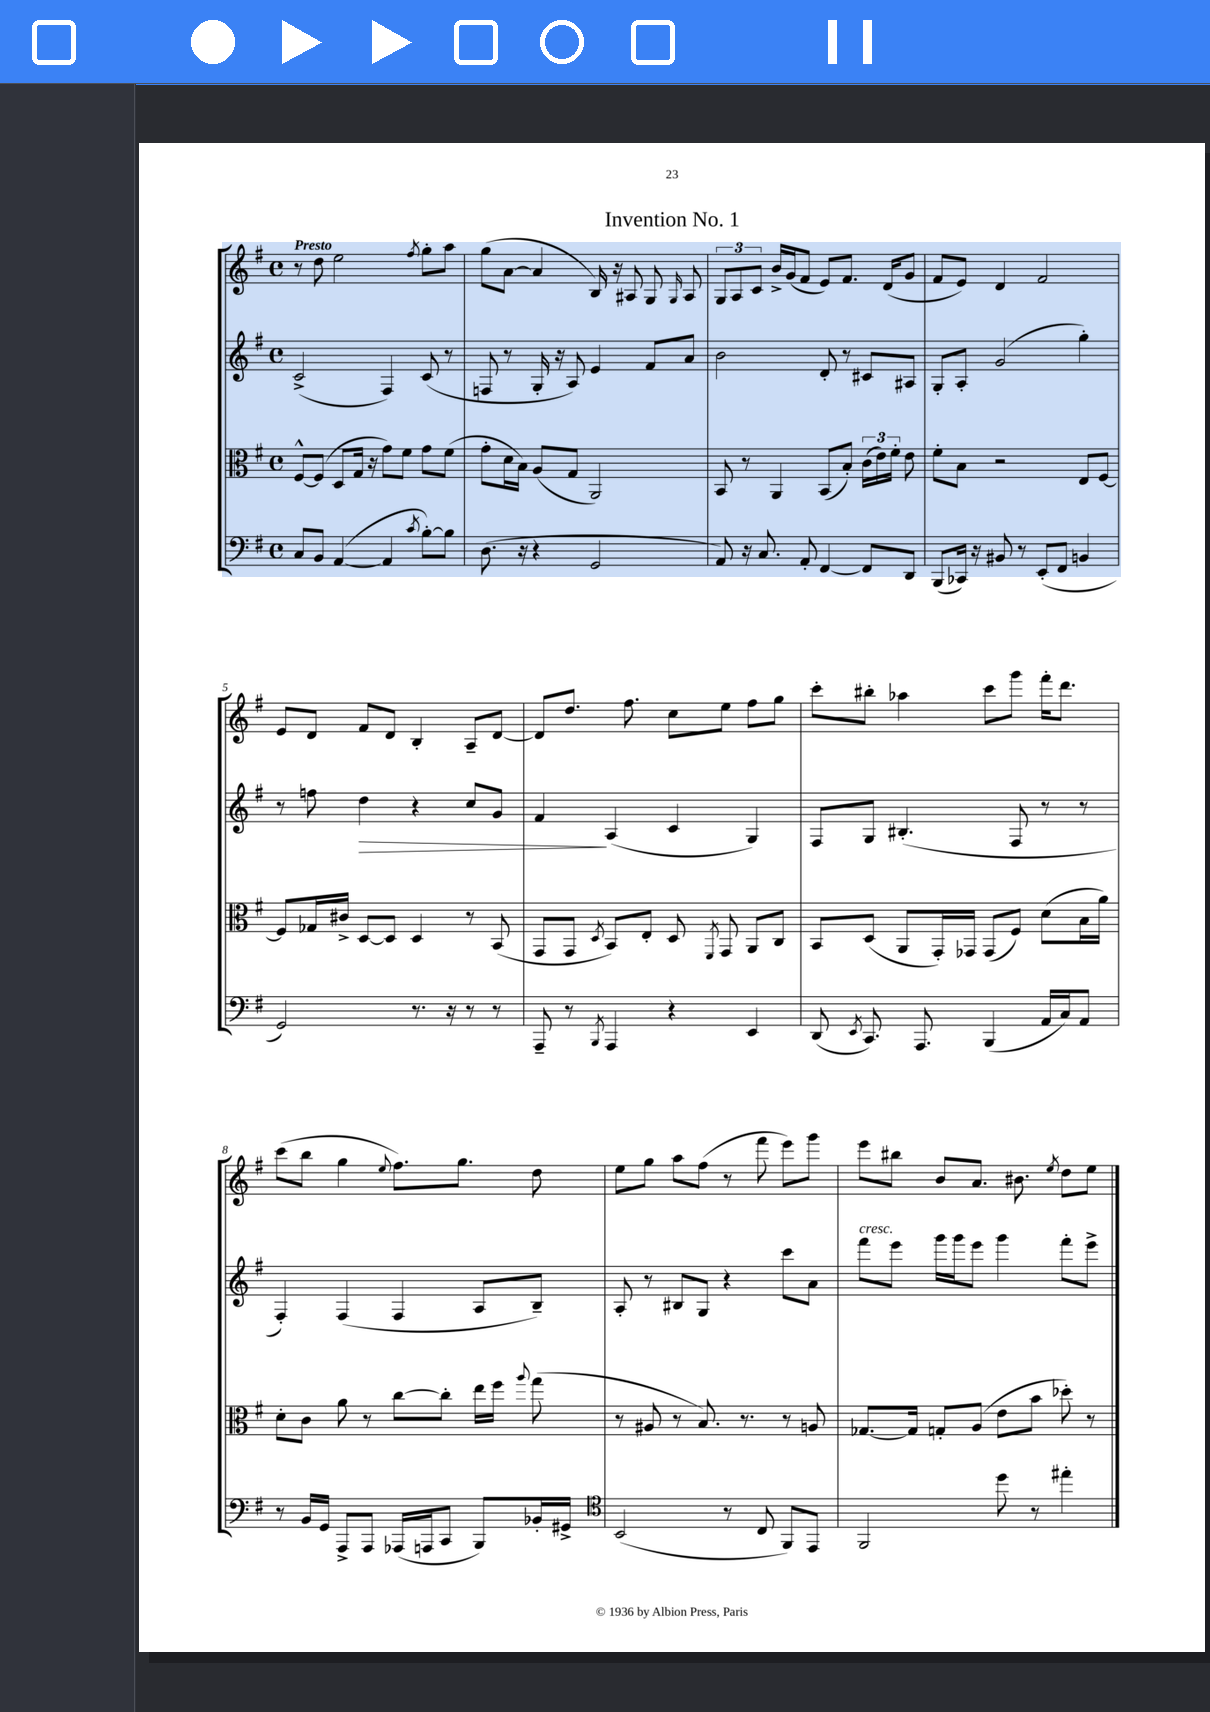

**kern	**kern	**kern	**kern
*staff4	*staff3	*staff2	*staff1
*clefF4	*clefC3	*clefG2	*clefG2
*k[f#]	*k[f#]	*k[f#]	*k[f#]
*M4/4	*M4/4	*M4/4	*M4/4
*met(c)	*met(c)	*met(c)	*met(c)
8C/L	[8F#^^/L	(2c^/	8r
8BB/J	(8F#/]J	.	8dd\
([4AA/	8D/L	.	2ee\
.	16G/Jk	.	.
.	16r	.	.
4AA/]	8g\L)	4F#/)	.
.	8f#\J	.	.
8qc/	.	.	8qff#/
[8B'\L)	8g\L	(8c/	8gg'\L
8B\]J	(8f#\J	8r	8aa\J
=	=	=	=
(8.D\	8g'\L	8F/	(8gg\L
.	16d\L	8r	[8a\J
16r	16B\JJ)	.	.
4r	(8A/L	16G'/	4a/]
.	.	16r	.
.	8G/J	8A/)	.
2GG/	2AA/)	4e/	16B/)
.	.	.	16r
.	.	.	8A#/
.	.	8f#/L	8G/
.	.	.	16qqG/
.	.	8a/J	8A#/
=	=	=	=
8AA/)	8BB/	2b\	12G/L
.	.	.	12A/
16r	8r	.	.
.	.	.	12c/J
8.C/	.	.	.
.	4AA/	.	16b^/LL
.	.	.	(16g/J
8AA'/	.	.	8f#/J
[4FF#/	(8BB/L	8d'/	8e/L)
.	8B'/J)	8r	8.f#/J
8FF#/]L	(24c\LL	8c#/L	.
.	24e\)	.	.
.	.	.	(16d/LK
.	24f#'\JJ	.	.
8DD/J	8e\	8A#/J	8g/J
=	=	=	=
(8BBB/L	8f#'\L	8G'/L	8f#/L
16CC-/Jk)	8B\J	8A'/J	8e/J)
16r	.	.	.
8BB#/	2r	(2g/	4d/
8r	.	.	.
(8EE'/L	.	.	2f#/
8FF#/J	.	.	.
4BB/	8E/L	4gg'\)	.
.	[8F#/J	.	.
=	=	=	=
2GG/)	8F#/]L	8r	8e/L
.	16G-/L	8ff\	8d/J
.	16c#^/JJ	.	.
.	[8D/L	4dd\	8f#/L
.	8D/]J	.	8d/J
8.r	4D/	4r	4B'/
16r	.	.	.
8r	8r	8cc/L	8A~/L
8r	(8BB/	8g/J	[8d/J
=	=	=	=
8AAA~/	8GG/L	4f#/	8d/]L
8r	8GG/J	.	8.dd/J
8qBBB/	8qD/	.	.
4AAA/	8BB/L)	(4A/	.
.	.	.	8.ff#\
.	8E'/J	.	.
4r	8D/	4c/	8cc\L
.	8qFF#/	.	.
.	8GG/	.	8ee\J
4EE/	8AA/L	4G/)	8ff#\L
.	8C/J	.	8gg\J
=	=	=	=
(8DD/	8BB/L	8F#/L	8ccc'\L
8qEE/	.	.	.
8.CC/)	(8D/J	8G/J	8bb#'\J
.	8AA/L	(4.B#'/	4aa-\
8.AAA/	.	.	.
.	16GG'/L)	.	.
.	16GG-/JJ	.	.
(4BBB/	(8GG-/L	.	8ccc\L
.	8F#/J)	8F#/	8ggg\J
16AA/LL	(8d\L	8r	16fff#'\LK
16C/J)	.	.	8.ddd\J
8AA/J	16B\L	8r	.
.	16a\JJ)	.	.
=	=	=	=
8r	8d'\L	4F#'/)	(8ccc\L
16BB/LL	8c\J	.	8bb\J
16GG/JJ	.	.	.
8AAA^/L	8a\	(4F#/	4gg\
8AAA/J	8r	.	.
.	.	.	8qqee/
(16AAA-/LL	[8cc\L	4F#/	8.ff#\L)
16AAA/J	.	.	.
8CC/J	8cc'\]J	.	.
.	.	.	8.gg\J
8BBB/L)	16ee\LL	8A/L	.
.	16ff#\JJ	.	.
.	8qqaa/	.	.
16BB-'/L	(8gg\	8B~/J)	8dd\
16GG#^/JJ	.	.	.
=	=	=	=
*clefC4	*	*	*
(2BB/	8r	8A'/	8ee\L
.	8A#/	8r	8gg\J
.	8r	8B#/L	8aa\L
.	8.B/)	8G/J	(8ff#\J
8r	.	4r	8r
.	8.r	.	.
8C/	.	.	8fff#\
8FF#/L)	8r	8ccc\L	8eee\L)
8EE/J	8A/	8a\J	8ggg\J
=	=	=	=
2FF#/	[8.G-/L	8fff#\L	8eee\L
.	.	8eee\J	8bb#\J
.	16G-/]Jk	.	.
.	8G'/L	16ggg\LL	8b/L
.	.	16ggg\J	.
.	(8A/J	8eee\J	8.a/J
8dd\	8e\L	4ggg\	.
.	.	.	8.b#\
8r	8b\J	.	.
.	.	.	8qee/
4ee#'\	8dd-'\)	8fff#'\L	8dd\L
.	8r	8eee^\J	8ee\J
==	==	==	==
*-	*-	*-	*-
